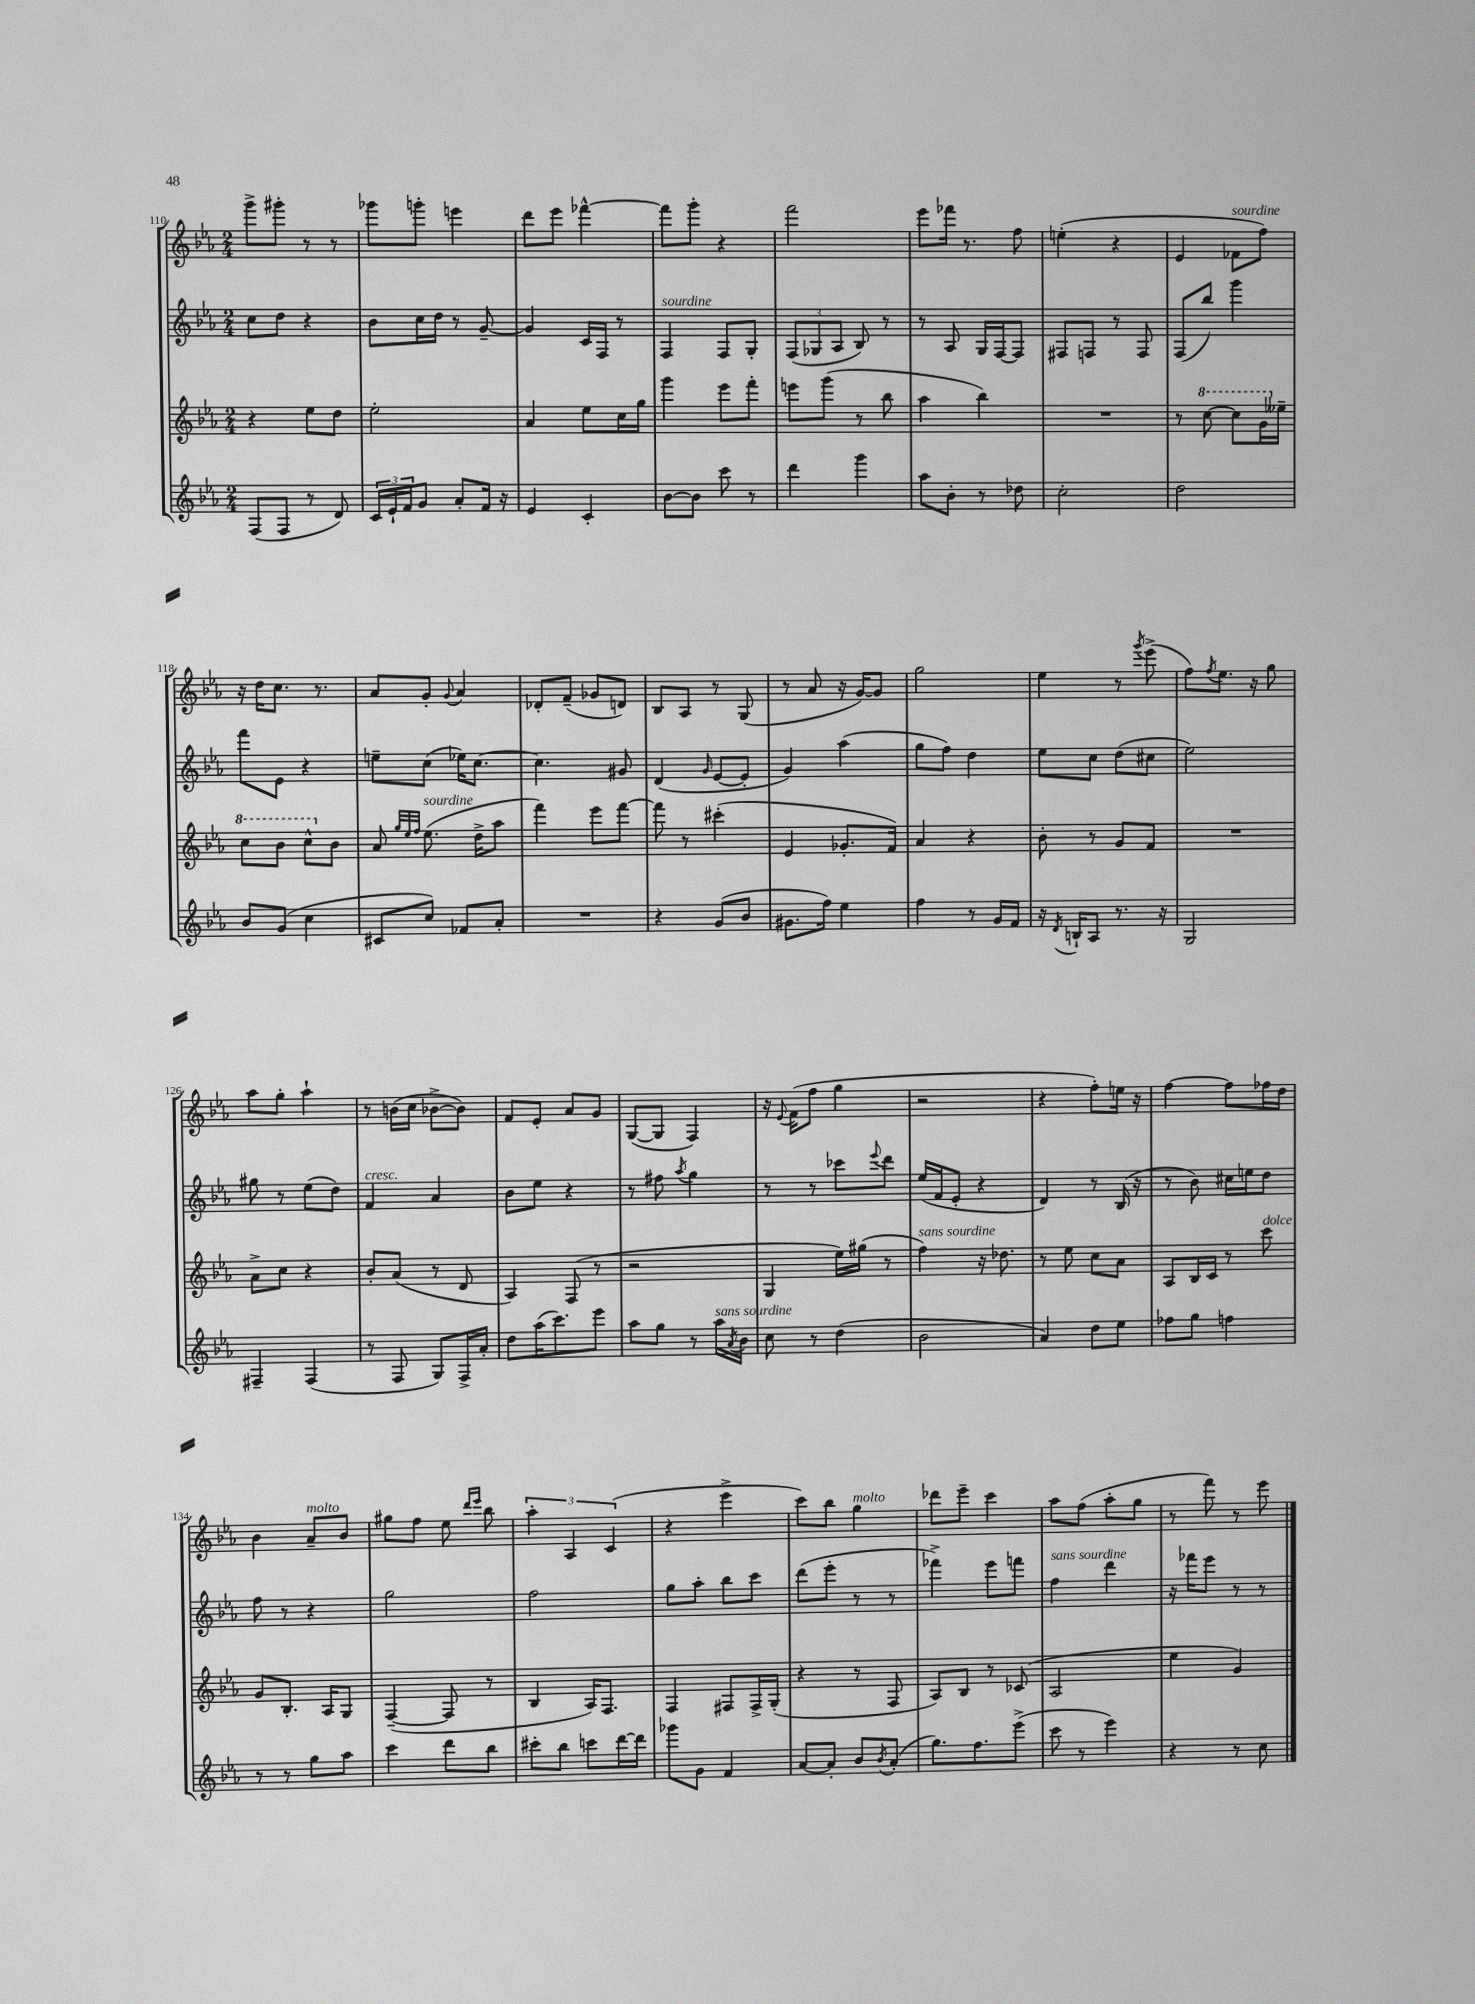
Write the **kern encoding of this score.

**kern	**kern	**kern	**kern
*part4	*part3	*part2	*part1
*staff4	*staff3	*staff2	*staff1
*clefG2	*clefG2	*clefG2	*clefG2
*k[b-e-a-]	*k[b-e-a-]	*k[b-e-a-]	*k[b-e-a-]
*M2/4	*M2/4	*M2/4	*M2/4
=110	=110	=110	=110
(8F/L	4r	8cc\L	8ggg^\L
8F/J	.	8dd\J	8ggg#X'\J
8r	8ee-\L	4r	8r
8d/)	8dd\J	.	8r
=111	=111	=111	=111
24c/LL	2ee-'\	8b-\L	8ggg-X\L
24e-`/	.	.	.
24f/J	.	.	.
8g/J	.	16cc\L	8gggn'\J
.	.	16dd\JJ	.
8a-'/L	.	8r	4eeen\
16f/Jk	.	[8g~/	.
16r	.	.	.
=112	=112	=112	=112
4e-/	4a-/	4g/]	8ddd\L
.	.	.	8eee-\J
4c'/	8ee-\L	16c/LL	[4fff-X^^\
.	.	16F/JJ	.
.	16cc\L	8r	.
.	16gg\JJ	.	.
=113	=113	=113	=113
!	!	!LO:TX:a:i:t=sourdine	!
[8b-\L	4ggg\	4F/	8fff-\L]
8b-\J]	.	.	8ggg'\J
8ccc\	8eee-\L	8F/L	4r
8r	8fff'\J	8G'/J	.
=114	=114	=114	=114
4ddd\	8eeen\L	(12F/L	2fff\
.	.	12G-X/	.
.	(8ggg\J	.	.
.	.	12A-/J	.
4ggg\	8r	8B-/)	.
.	8bb-\	8r	.
=115	=115	=115	=115
8aa-\L	4aa-\	8r	8eee-\L
8b-'\J	.	8A-/	16fff-X\Jk
.	.	.	8.r
8r	4bb-\)	16G/LL	.
.	.	[16F/J	.
8dd-X\	.	8F/J]	8ff\
=116	=116	=116	=116
2cc'\	2r	8F#X/L	(4een'\
.	.	8Fn/J	.
.	.	8r	4r
.	.	8F/	.
=117	=117	=117	=117
2dd\	8r	(8F/L	4e-/
*	*8va	*	*
.	[8ccc\	8bb-/J)	.
!	!	!	!LO:TX:a:i:t=sourdine
.	8ccc\L]	4ggg\	8f-X\L
.	16gg\L	.	8ff\J)
*	*X8va	*	*
.	16ee--X~\JJ	.	.
!!LO:LB:g=z
=118	=118	=118	=118
*	*8va	*	*
8b-/L	8ccc\L	8fff\L	16r
.	.	.	16dd\KL
(8g/J	8bb-\J	8e-\J	8.cc\J
4cc\	8ccc^^\L	4r	.
.	.	.	8.r
*	*X8va	*	*
.	8b-\J	.	.
=119	=119	=119	=119
8c#X/L	8a-/	8een~\L	8a-/L
.	32qqgg/LLL	.	.
.	32qqee-/	.	.
.	32qqff/JJJ	.	.
!	!LO:TX:a:i:t=sourdine	!	!
8cc/J)	(8.ee-\	(8cc\J	8g'/J
.	.	.	8qqg/
8f-X/L	.	16ee-X\KL)	4a-/
.	16dd^\KL	[8.cc\J	.
8a-'/J	8aa-\J	.	.
=120	=120	=120	=120
2r	4fff\)	4.cc\]	8d-X'/L
.	.	.	(8f~/J
.	8eee-\L	.	8g-X/L
.	[8fff\J	8g#X/	8dn/J)
=121	=121	=121	=121
4r	8fff\]	(4d/	8B-/L
.	8r	.	8A-/J
.	.	16qqg/	.
(8g/L	(4ccc#X'\	[8e-/L	8r
8b-/J	.	8e-'/J]	(8G/
=122	=122	=122	=122
8.g#X\L	4e-/	4g/)	8r
.	.	.	8a-/
16ff\Jk)	.	.	.
4ee-\	8.g-X'/L	(4aa-\	16r
.	.	.	[16g/KL)
.	.	.	8g/J]
.	16f/Jk)	.	.
=123	=123	=123	=123
4ff\	4a-/	8gg\L	2gg\
.	.	8ff\J)	.
8r	4r	4dd\	.
16g/LL	.	.	.
16f/JJ	.	.	.
=124	=124	=124	=124
16r	8b-'\	8ee-\L	4ee-\
8qd/	.	.	.
16Bn`/KL	.	.	.
8A-/J	8r	8cc\J	.
8.r	8g/L	(8dd\L	8r
.	.	.	8qggg/
.	8f/J	8cc#X\J	(8eee-^\
16r	.	.	.
=125	=125	=125	=125
2G/	2r	2ee-\)	8ff\L)
.	.	.	8qff/
.	.	.	8.ee-\J
.	.	.	16r
.	.	.	8gg\
!!LO:LB:g=z
=126	=126	=126	=126
4F#X~/	8a-^\L	8gg#X\	8aa-\L
.	8cc\J	8r	8gg'\J
(4F#/	4r	(8ee-\L	4aa-`\
.	.	8dd\J)	.
=127	=127	=127	=127
!	!	!LO:TX:a:i:t=cresc.	!
8r	8b-'/L	4f/	8r
8F/	(8a-/J	.	(16bn\LL
.	.	.	16cc\JJ
8G/L)	8r	4a-/	[8b-X^\L
16F^/L	8d/	.	8b-\J])
16a-'/JJ	.	.	.
=128	=128	=128	=128
8dd\L	4A-/)	8b-\L	8f/L
(16aa-\K	.	8ee-\J	8e-'/J
8.ccc\)	.	.	.
.	(8F/	4r	8a-/L
8eee-\J	8r	.	8g/J
=129	=129	=129	=129
8aa-\L	2r	8r	([8G/L
8gg\J	.	8ff#X\	8G/J]
.	.	8qaa-/	.
8r	.	4gg\	4F/)
!LO:TX:a:i:t=sans sourdine	!	!	!
16aa-\LL	.	.	.
8qa-/	.	.	.
16b-\JJ	.	.	.
=130	=130	=130	=130
8cc\	4G/	8r	16r
.	.	.	8qqe-/
.	.	.	(16f\KL
8r	.	8r	8ff\J
(4dd\	16ee-\LL)	8ccc-X\L	4gg\
.	(16gg#X\JJ	.	.
.	.	8qqeee-/	.
.	8r	8ddd\J	.
=131	=131	=131	=131
!	!LO:TX:a:i:t=sans sourdine	!	!
2b-\	4ff\)	(16ee-/LL	2r
.	.	16f/J	.
.	.	8e-'/J	.
.	16r	4r	.
.	8.dd-X\	.	.
=132	=132	=132	=132
4a-/)	8r	4d/)	4r
.	8ee-\	.	.
8dd\L	8cc\L	8r	8ff'\L)
8ee-\J	8a-\J	(16B-/	16een\Jk
.	.	16r	16r
=133	=133	=133	=133
8ff-X\L	8A-/L	8r	[4ff\
8gg\J	16B-/L	8b-\)	.
.	16c/JJ	.	.
4ffn\	8r	16cc#X\LL	8ff\L]
.	.	16een\J	.
!	!LO:TX:a:i:t=dolce	!	!
.	8ccc\	8dd\J	16ff-X\L
.	.	.	16dd\JJ
!!LO:LB:g=z
=134	=134	=134	=134
8r	8g/L	8ff\	4b-\
8r	8.B-'/J	8r	.
!	!	!	!LO:TX:a:i:t=molto
8gg\L	.	4r	8a-~/L
.	16A-/KL	.	.
8aa-\J	8G/J	.	8b-/J
=135	=135	=135	=135
4ccc\	([4F~/	2gg\	8gg#X\L
.	.	.	8ff\J
8ddd\L	8F/]	.	8ee-\
.	.	.	16qqddd/LL
.	.	.	16qqeee-/JJ
8bb-\J	8r	.	8bb-\
=136	=136	=136	=136
8ccc#X'\L	4B-/	2ff\	6aa-'\
8bb-\J	.	.	.
.	.	.	6A-/
8cccn\L	16A-/KL)	.	.
.	8.F/J	.	.
.	.	.	(6c/
[16ddd\L	.	.	.
16ddd\JJ]	.	.	.
=137	=137	=137	=137
8ggg-X\L	4F/	8gg\L	4r
8g\J	.	8aa-'\J	.
4f/	8F#X/L	8bb-\L	4eee-^\
.	16F#^/L	8ccc\J	.
.	(16G'/JJ	.	.
=138	=138	=138	=138
[8a-/L	4r	(8ddd\L	8ccc\L)
8a-'/J]	.	8eee-'\J	8bb-\J
!	!	!	!LO:TX:a:i:t=molto
8b-/L	8r	8r	4gg\
8qb-/	.	.	.
(8a-'/J	8F/	8r	.
=139	=139	=139	=139
8.gg\L)	8A-/L)	4fff-X^\)	8ddd-X\L
.	8B-/J	.	8eee-~\J
8.ff\	.	.	.
.	8r	8eee-\L	4ccc\
(8eee-^\J	(8c-X/	8fffn\J	.
=140	=140	=140	=140
!	!	!LO:TX:a:i:t=sans sourdine	!
8ccc\	2A-/	4ff\	8aa-\L
8r	.	.	(8ff\J
4eee-\)	.	4ddd\	8aa-'\L
.	.	.	8gg\J
=141	=141	=141	=141
4r	4ee-\	16r	8r
.	.	16fff-X\KL	.
.	.	8eee-\J	8fff\)
8r	4g/)	8r	8r
8cc\	.	8r	8eee-\
==	==	==	==
*-	*-	*-	*-
